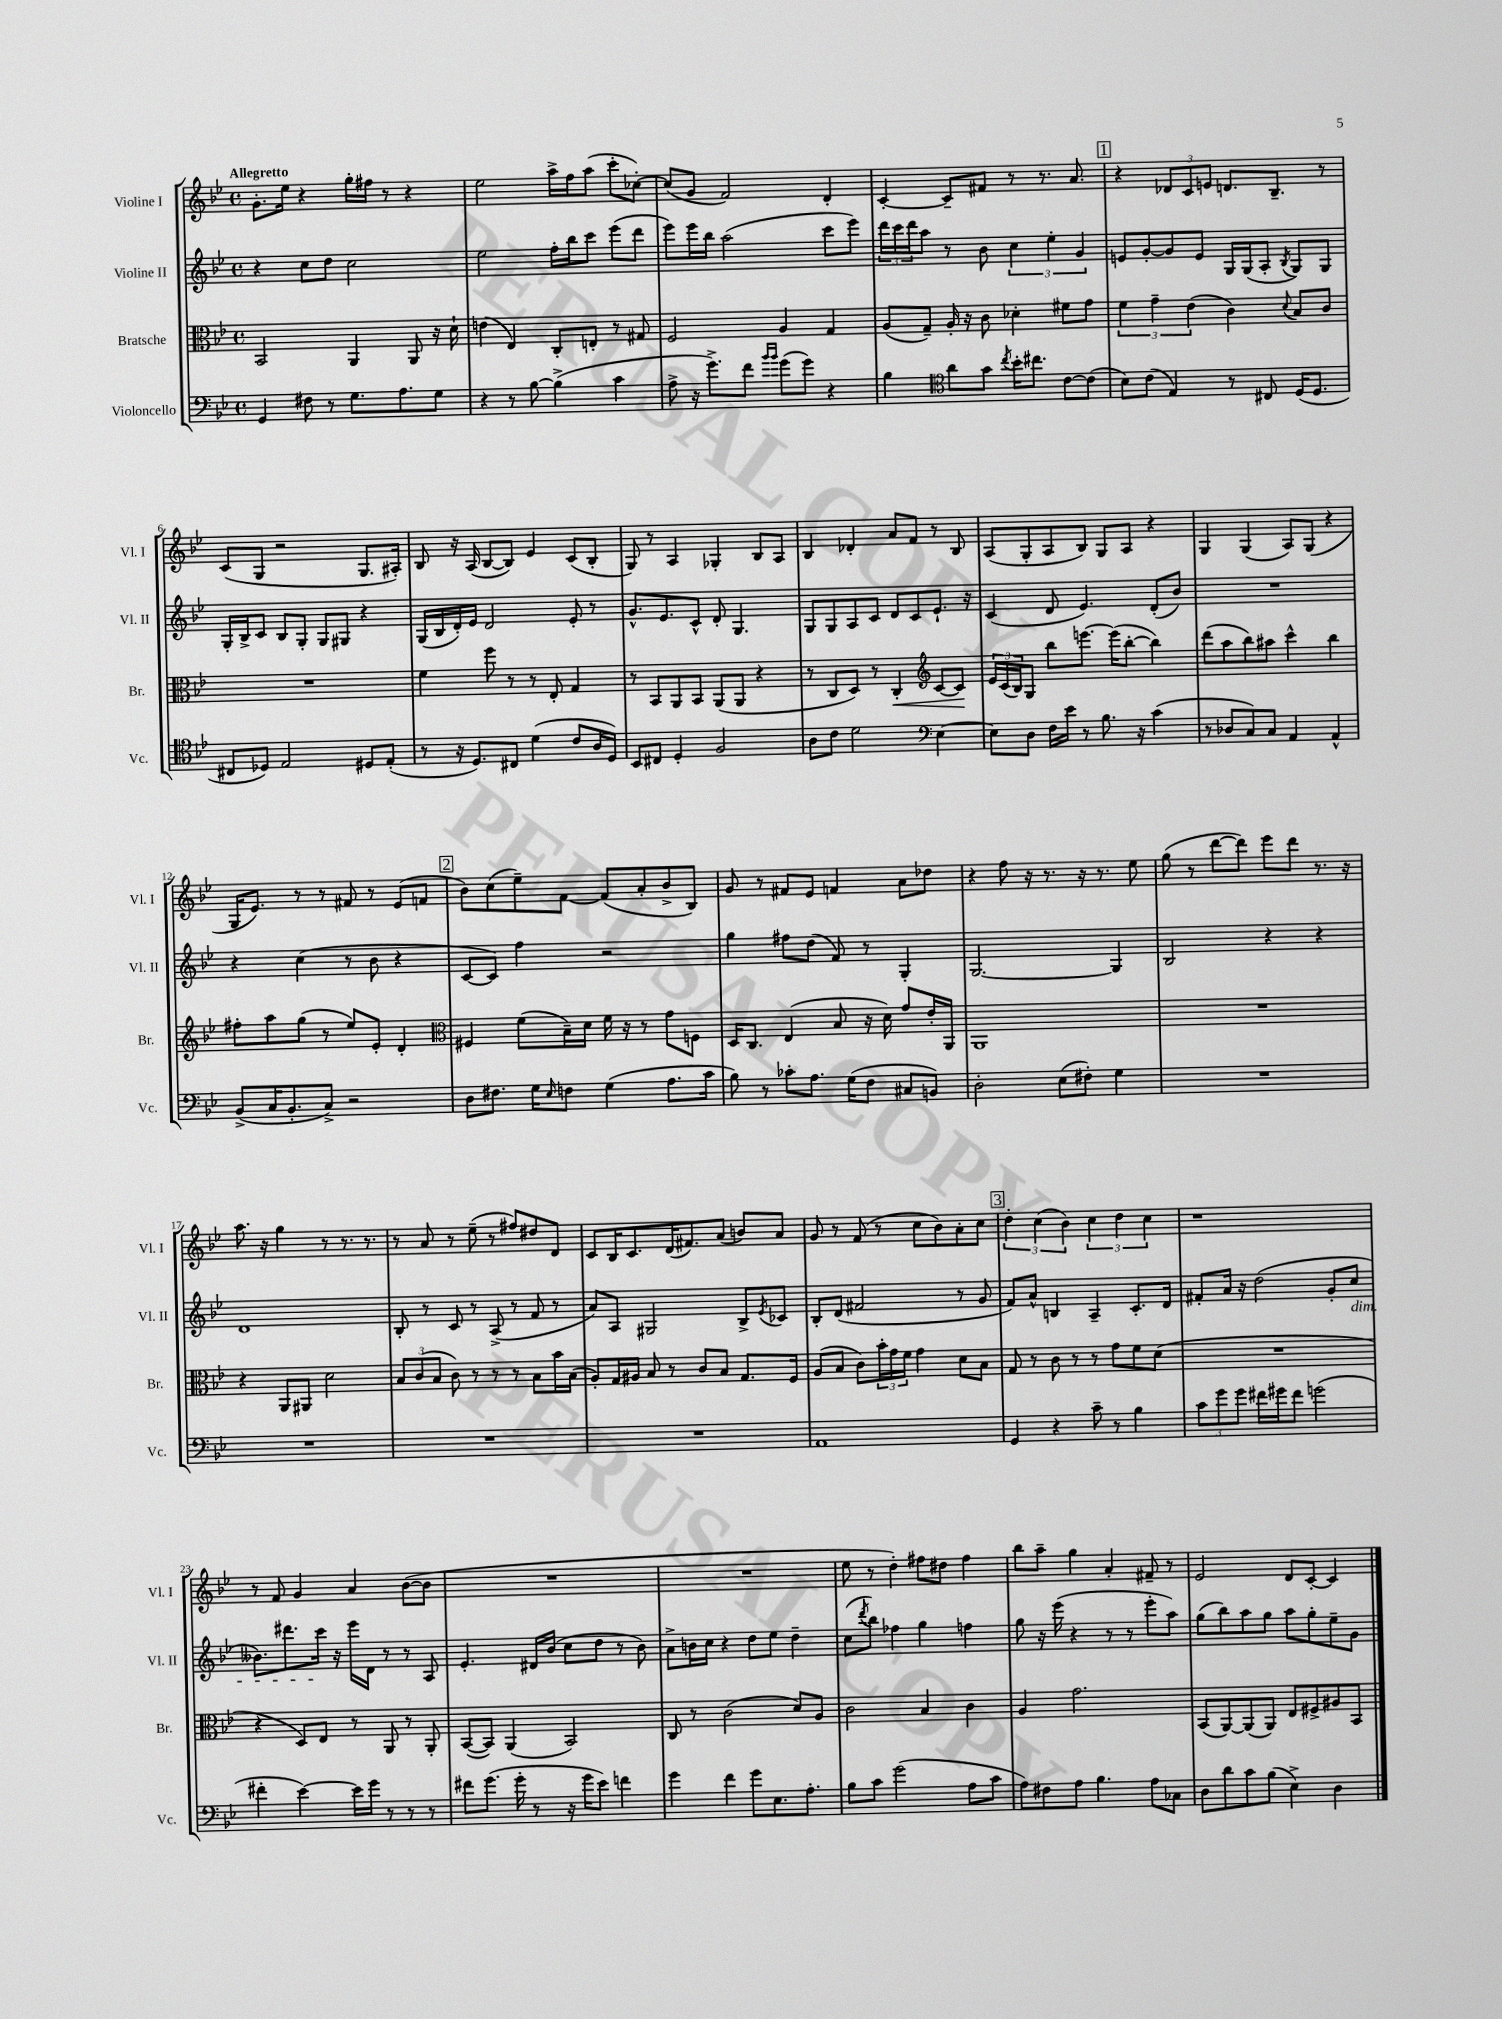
<<
\new StaffGroup <<
\new Staff = "s0" \with { instrumentName = "Violine I" shortInstrumentName = "Vl. I" } {
    \clef treble \key bes \major \defaultTimeSignature \time 4/4 \tempo "Allegretto"
    g'8.-. ees''16 r4 g''16-. fis''16 r8 r4 |
    ees''2 a''16-> f''16 a''8( c'''8-. ces''8~-.) |
    ces''8( g'8 f'2) d'4-. |
    c'4~-. c'8-- fis'8 r8 r8. a'8. |
    \mark \markup { \box "1" } r4 \tuplet 3/2 { des'8 c'8 e'8 } d'8. bes8.-- r8 |
    c'8( g8 r2 g8. ais16-.) |
    bes8 r16 a16( bes8~ bes8) ees'4 c'8( bes8-. |
    g8) r8 a4 ges4-. bes8 a8 |
    bes4 des'4-. a'8 f'8 r8 bes8 |
    a8( g8-. a8 bes8) g8 a8 r4 |
    g4 g4( a8) g8( r4 |
    g16 ees'8.) r8 r8 fis'8 r8 ees'8( f'8 |
    \mark \markup { \box "2" } bes'8) c''8( ees''8--) f'8~ f'8( a'8-. bes'8-> bes8) |
    g'8 r8 fis'8 ees'8 f'4 a'8 des''8 |
    r4 f''8 r16 r8. r16 r8. ees''8 |
    g''8( r8 d'''8~ d'''8) ees'''8 d'''8 r8. r16 |
    a''8. r16 g''4 r8 r8. r8. |
    r8 a'8 r8 ees''8--( r8 fis''8) dis''8 d'8 |
    c'8 bes16 c'8. d'16( fis'8.) a'8( b'8) a'8 |
    g'8 r8 f'8( r8 c''8 bes'8) a'8-. c''8 |
    \mark \markup { \box "3" } \tuplet 3/2 { d''4-. c''4( bes'4) } \tuplet 3/2 { c''4 d''4 c''4 } |
    r1 |
    r8 f'8 g'4 a'4 bes'8~( bes'8 |
    R1 |
    R1 |
    ees''8 r8 d''4-.) fis''8 dis''8 fis''4 |
    bes''8 a''8-- g''4 a'4-. fis'8-- r8 |
    ees'2 d'8 c'8~-. c'4 \bar "|." |
}
\new Staff = "s1" \with { instrumentName = "Violine II" shortInstrumentName = "Vl. II" } {
    \clef treble \key bes \major \defaultTimeSignature \time 4/4
    r4 c''8 d''8 c''2 |
    ees''2 f''16-. bes''16 c'''8 ees'''8( d'''8 |
    ees'''8) ees'''16 bes''16 a''2( c'''8 ees'''8) |
    \tuplet 3/2 { d'''16 c'''16 d'''16 } a''8 r8 bes'8 \tuplet 3/2 { c''4 ees''4-. g'4 } |
    \mark \markup { \box "1" } e'8 g'8~-. g'8 e'8 g16 g16( a8-. \acciaccatura { bes8 } g8) g8 |
    g16-. bes16-> c'8 bes8 g8-. g8 gis8 r4 |
    g16( bes16 d'16-.) ees'16 d'2 ees'8-. r8 |
    g'8.-^ ees'8. c'8-^ d'8-. g4. |
    g8 g8 a8 c'8 d'8 c'8 ees'8.-! r16 |
    c'4( d'8 ees'4.) d'8-.( bes'8) |
    R1 |
    r4 c''4( r8 bes'8 r4 |
    \mark \markup { \box "2" } c'8~ c'8) f''4 r2 |
    g''4 fis''8 d''8( f'8) r8 g4-. |
    g2.~ g4 |
    bes2 r4 r4 |
    d'1 |
    bes8-. r8 c'8 r8 a8->( r8 f'8 r8 |
    a'8) a8 gis2 bes8-> \acciaccatura { ees'8 } ces'8 |
    bes8-. d'8( fis'2 r8 g'8 |
    \mark \markup { \box "3" } f'8) a'8-^ b4 a4-- c'8.-. d'16 |
    fis'8-. a'16 r16 d''2( g'8-. c''8\dim |
    beses'8.) dis'''8. c'''16\! r16 ees'''16 d'16 r8 r8 a8 |
    ees'4.-. dis'16 bes'16( c''8 d''8 r8 bes'8) |
    a'8-> b'16 c''16 r4 d''8 ees''8 d''4-- |
    c''8( \acciaccatura { d'''8 } bes''8) fes''4 g''4 f''4 |
    g''8 r16 ees'''16( r4 r8 r8 ees'''8-. a''8) |
    g''8( bes''8) a''8 g''8 a''8 g''8-. ees''8-- g'8 \bar "|." |
}
\new Staff = "s2" \with { instrumentName = "Bratsche" shortInstrumentName = "Br." } {
    \clef alto \key bes \major \defaultTimeSignature \time 4/4
    bes,2 a,4 a,8 r16 d'16-! |
    e'4( ees4) c8-. e8-. r8 gis8 |
    f2 a4 g4 |
    a8( g8--) a16-. r16 c'8 des'4-. fis'8 g'8 |
    \mark \markup { \box "1" } \tuplet 3/2 { f'4 g'4-- ees'4( } c'4) \appoggiatura { d'8 } bes8 c'8 |
    R1 |
    f'4 f''8 r8 r8 ees8-. g4 |
    r8 bes,8 a,8 bes,8 a,8( a,8 r4 |
    r8 c8 d8) r8 c4-.\< \clef treble c'8~ c'8\! |
    \tuplet 3/2 { ees'16 c'16( bes16) } g8 bes''8 e'''8.~ e'''16( bes''8~-. bes''4) |
    d'''8( a''8 bes''8) ais''8 c'''4-^ bes''4 |
    fis''8-. a''8 g''8( r8 ees''8) ees'8-. d'4-. |
    \mark \markup { \box "2" } \clef alto fis4 f'8( bes16--) d'16 f'16 r16 r8 g'8 f8 |
    d16 c8. ees4( bes8 r16 d'16) g'8 ees'16-. a,16 |
    a,1 |
    R1 |
    r4 a,8 ais,8 d'2 |
    \tuplet 3/2 { bes8 c'8( bes8 } c'8) r8 r8 r8 bes8 bes'16 bes16( |
    a8-.) g16 ais16 bes8 r8 c'8 bes8 g8. f16 |
    a8( bes8 c'8) \tuplet 3/2 { bes'16-. g'16 f'16 } g'4 d'8 bes8 |
    \mark \markup { \box "3" } g8 r8 c'8 r8 r8 g'8 f'8 d'8( |
    R1 |
    r4 d8) ees8 r8 a,8 r8 a,8-. |
    bes,8~( bes,8) a,4( bes,2) |
    c8 r8 c'2( d'8) a8 |
    c'2 bes4 c'4 |
    a4 g'2. |
    bes,8( a,8~) a,8( a,8) ees8 fis8-> ais8 bes,8 \bar "|." |
}
\new Staff = "s3" \with { instrumentName = "Violoncello" shortInstrumentName = "Vc." } {
    \clef bass \key bes \major \defaultTimeSignature \time 4/4
    g,4 fis8 r8 g8. a8. g8 |
    r4 r8 bes8~ bes4->( c'4 |
    a8-> r16 g'8.->) f'8 \grace { bes'16 bes'16 } g'8( g'8) r4 |
    bes4 \clef tenor a'8 g'8 \acciaccatura { c''8 } bes'16-. cis''8. c'8~ c'8( |
    \mark \markup { \box "1" } bes8) c'8( ees4) r8 cis8 d16( d8. |
    cis8 des8) ees2 dis8 ees8-.( |
    r8 r16 d8.) cis8 d'4( c'8 a16 d16) |
    bes,8 cis8 d4-. f2 |
    a8 c'8 d'2 \clef bass ees4~ |
    ees8 d8 f16 ees'16 r8 bes8. r16 c'4( |
    r8 des8 c8) c8 a,4 a,4-^ |
    bes,8->( c16 bes,8.-. c8->) r2 |
    \mark \markup { \box "2" } d8 fis8. g16 \grace { ees16 } f8 g4( a8. c'16 |
    bes8) r8 ces'8-. a8. g16( f8 cis8 b,8) |
    d2-. ees8( fis8-.) g4 |
    R1 |
    R1 |
    R1 |
    R1 |
    a,1 |
    \mark \markup { \box "3" } g,4 r4 c'8-- r8 bes4 |
    \tuplet 3/2 { c'8 g'8 g'8 } fis'16 gis'16 fis'8 g'2( |
    fis'4-. ees'4~) ees'16 g'16 r8 r8 r8 |
    fis'8 g'8.( g'16-. r8 r16 g'16 ees'8) f'4 |
    g'4 f'4 g'8 ees8. a8.-. |
    bes8 c'8 g'2( a8 c'8 |
    a8) fis8 a8 bes4. a8 ces8 |
    d8 d'8 c'8 bes8( ees4->) d4 \bar "|." |
}
>>
>>
